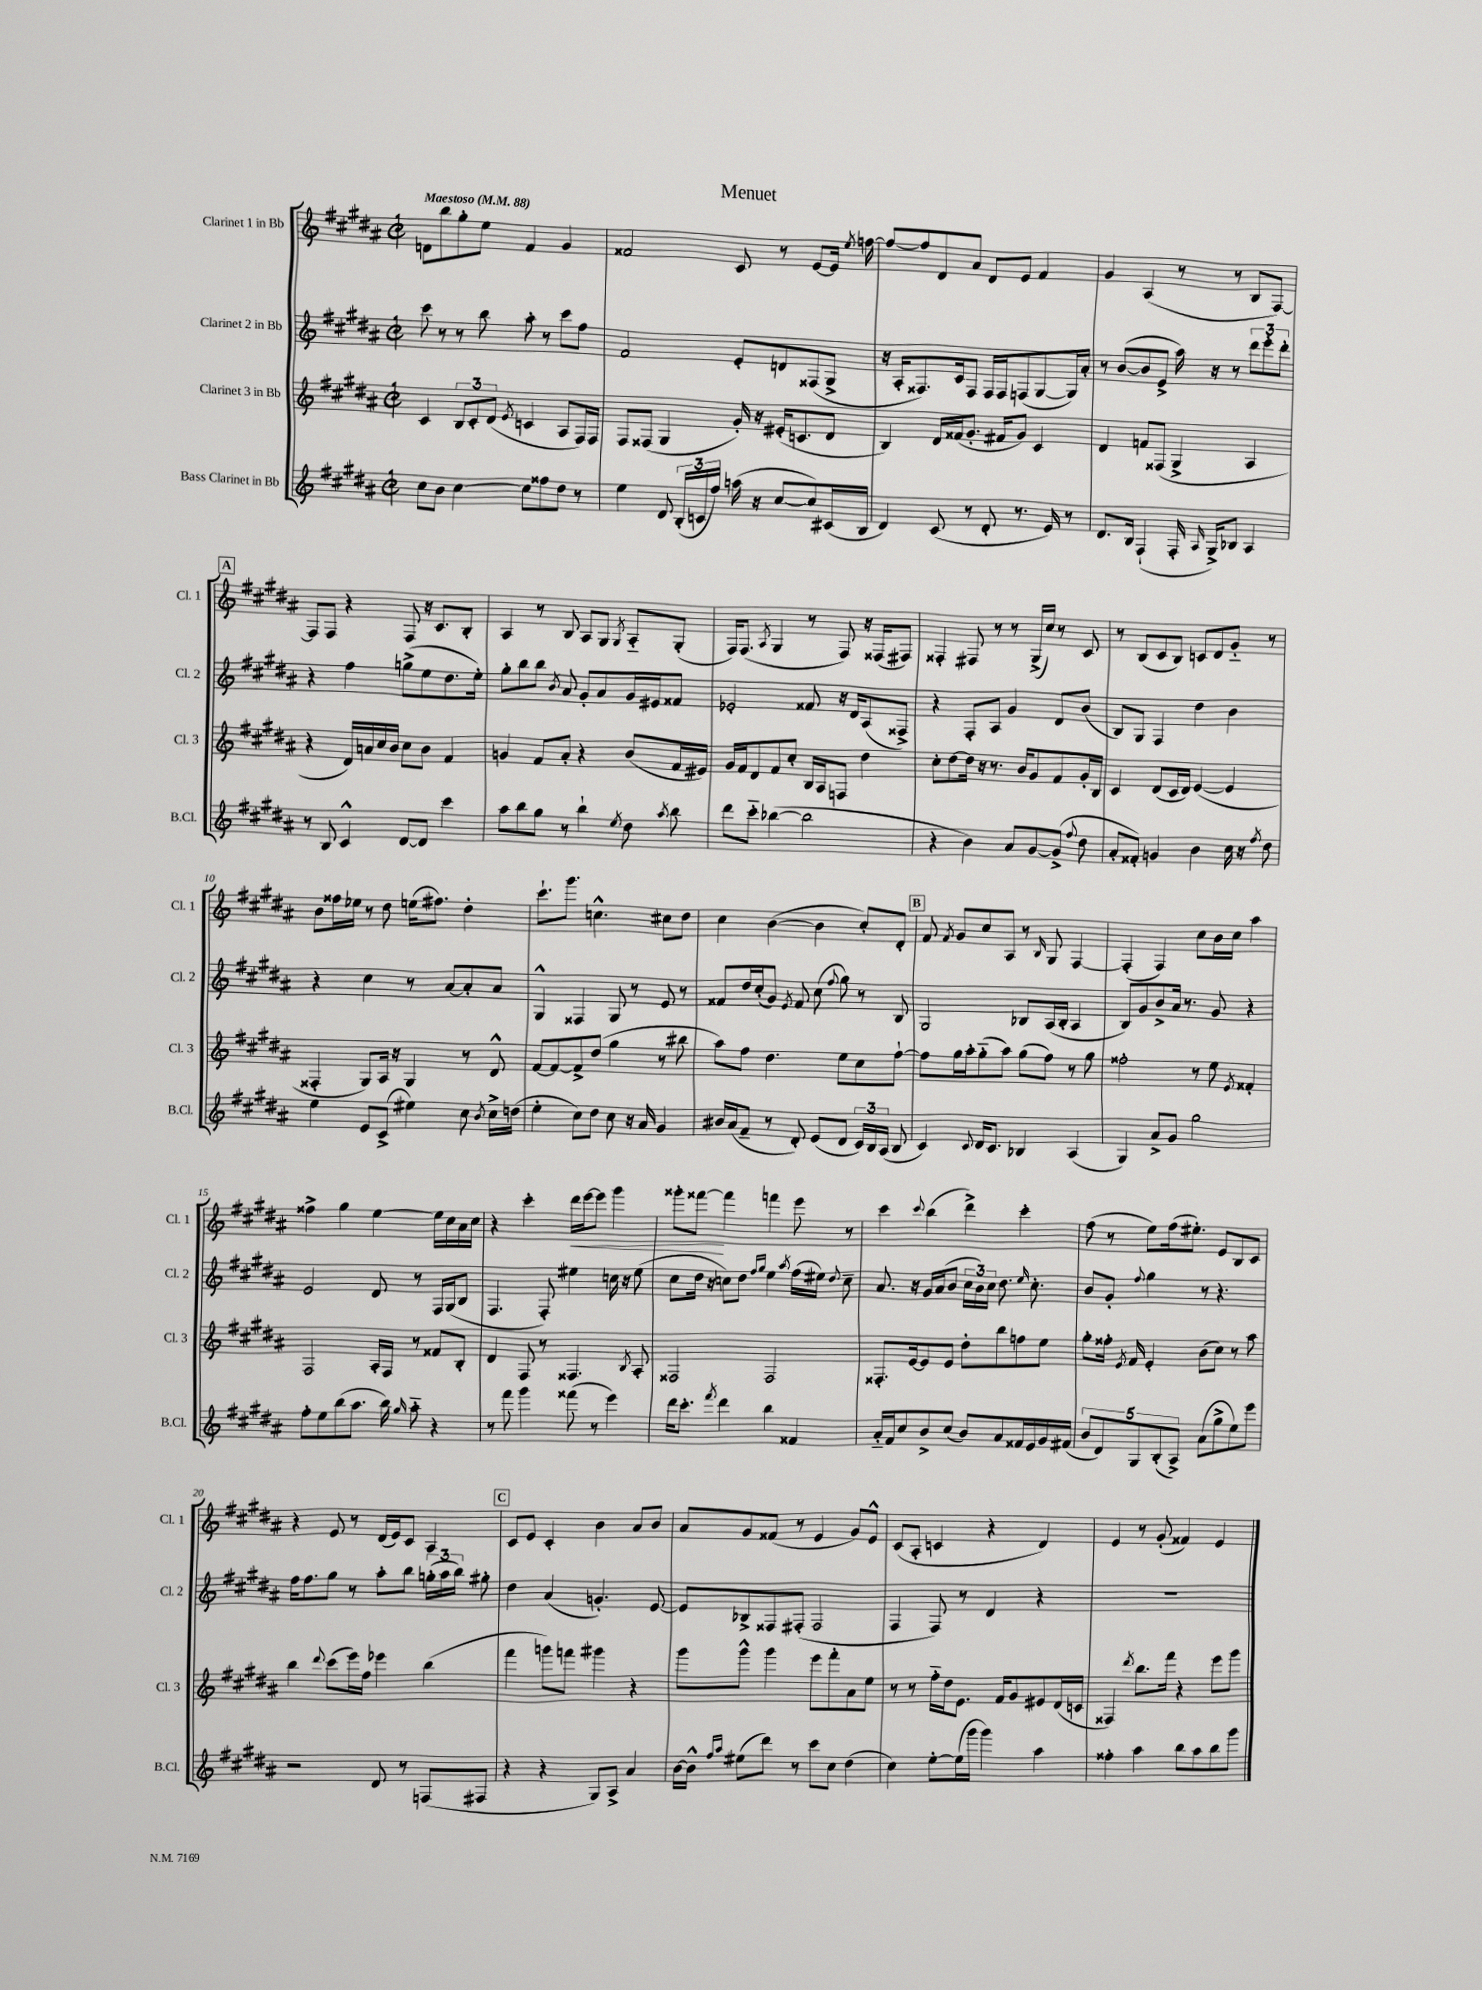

**kern	**kern	**kern	**kern	**dynam
*part4	*part3	*part2	*part1	*part1
*staff4	*staff3	*staff2	*staff1	*staff1
*I"Bass Clarinet in Bb	*I"Clarinet 3 in Bb	*I"Clarinet 2 in Bb	*I"Clarinet 1 in Bb	*
*I'B.Cl.	*I'Cl. 3	*I'Cl. 2	*I'Cl. 1	*
*clefG2	*clefG2	*clefG2	*clefG2	*
*k[f#c#g#d#a#]	*k[f#c#g#d#a#]	*k[f#c#g#d#a#]	*k[f#c#g#d#a#]	*
*M2/2	*M2/2	*M2/2	*M2/2	*
*met(c|)	*met(c|)	*met(c|)	*met(c|)	*
*MM88	*MM88	*MM88	*MM88	*
=1	=1	=1	=1	=1
!	!	!	!LO:TX:a:B:t=Maestoso	!
8cc#\L	4c#/	8ccc#\	8dn\L	.
8b\J	.	8r	8bb\	.
[4cc#\	12B/L	8r	8gg#'\	.
.	12c#'/	.	.	.
.	.	8bb\	8ee\J	.
.	(12d#/J	.	.	.
.	8qe/	.	.	.
8cc#\L]	4cn/	8aa#'\	4f#/	.
8ff##X\	.	8r	.	.
8dd#\J	8A#/L	8ccc#\L	4g#/	.
8r	16F#/L)	8ff#\J	.	.
.	16F#/JJ	.	.	.
=2	=2	=2	=2	=2
4ee\	8F#/L	2f#/	2f##X/	.
.	(8F##X/J	.	.	.
8d#/	4G#/	.	.	.
(24B'/LL	.	.	.	.
24cn/	.	.	.	.
24ff#/JJ)	.	.	.	.
(16aan\	16g#'/)	8e'/L	8c#/	.
16r	16r	.	.	.
[8cc#/L	(16e#X'/KL	8dn/	8r	.
.	8.cn/	.	.	.
8cc#/])	.	(8F##X/	[8e/L	.
(16c#X/L	8d#/J	8G#^/J	16e/Jk]	.
.	.	.	8qee/	.
16B/JJ	.	.	[16ffn\	.
=3	=3	=3	=3	=3
4d#/)	4B/)	16r	8ff/L_	.
.	.	16A#'/KL	.	.
.	.	8.F##X/)	8ff/]	.
(8c#/	16d#/LL	.	8d#/	.
.	(16f##X/J	16c#/k	.	.
8r	8.g#'/J	8F##/J	8a#/J	.
8d#'/	.	16F##/LL	8d#/L	.
.	16f#X/KL	16F##/J	.	.
8.r	8g#/J)	(8Fn/	8e/J	.
.	4c#/	[8G#/	4f#/	.
16e/)	.	.	.	.
8r	.	16G#/L])	.	.
.	.	16a#'/JJ	.	.
=4	=4	=4	=4	=4
8.d#/L	4d#/	8r	4g#/	.
.	.	([8b/L	.	.
16B/Jk	.	.	.	.
(4F#`/	8fn/L	8b/]	(4A#/	.
.	(8F##X/J	8e^/J	.	.
16F#'/	4G#^/	16aa#\)	8r	.
16qqA#/	.	.	.	.
16G#^/KL)	.	16r	.	.
8B-X/J	.	8r	8r	.
4A#/	4A#/	12ddd#\L	8B/L	.
.	.	12eee'\	.	.
.	.	.	[8F#/J)	.
.	.	12ddd#'\J	.	.
!!LO:LB:g=z
!!LO:REH:place=s1:t=A
=5	=5	=5	=5	=5
8r	4r	4r	8F#/L]	.
8B/	.	.	8F#/J	.
4c#^^/	16d#/LL)	4ff#\	4r	.
.	16an/	.	.	.
.	16cc#/	.	.	.
.	16b/JJ	.	.	.
[8d#/L	8cc#\L	(8ggn^\L	8F#/	.
8d#/J]	8b\J	8ee\	16r	.
.	.	.	8.c#/L	.
4ccc#\	4f#/	8.dd#\	.	.
.	.	.	8B'/J	.
.	.	16ee'\Jk)	.	.
=6	=6	=6	=6	=6
8aa#\L	4gn/	8gg#'\L	4A#/	.
8bb\	.	8bb\	.	.
8gg#\J	8f#/L	8bb\J	8r	.
.	.	8qb/	.	.
8r	8a#'/J	8a#/	8B/	.
4bb`\	4r	8g#'/L	8A#/L	.
.	.	8a#/	8G#/J	.
8qee/	.	.	8qG#/	.
8dd#\	(8b/L	16g#/L	8A#/L	.
.	.	16e#X/J	.	.
8qaa#/	.	.	.	.
8bb\	16f#/L	8f##X/J	(8G#'/J	.
.	16e#X/JJ)	.	.	.
=7	=7	=7	=7	=7
8ddd#\L	16g#/LL	2e-X'/	16F#/KL)	.
.	16f#/J	.	(8.F#/J	.
8ccc#\J	8d#/	.	.	.
.	.	.	8qA#/	.
([4bb-X\	8f#/	.	4G#/	.
.	8cc#'/J	.	.	.
2bb-\]	16B/LL	8f##X/	8r	.
.	16A#/J	.	.	.
.	8Fn/J	16r	8F#/)	.
.	.	16d#/KL	.	.
.	4dd#\	(8A#/	16r	.
.	.	.	(16F##X/KL	.
.	.	8F##X^/J)	8F#X/J)	.
=8	=8	=8	=8	=8
4r	8cc#'\L	4r	4F##X'/	.
.	[8dd#\	.	.	.
4b\)	16dd#\Jk]	8F#'/L	8F#X/	.
.	16r	.	.	.
.	8.r	8A#/J	8r	.
8a#/L	.	4g#/	8r	.
.	16b/KL	.	.	.
[8g#/	8g#/	.	(16G#^/LL	.
.	.	.	16cc#/JJ)	.
(8g#^/J]	8f#/	8d#/L	8r	.
8qqff#/	.	.	.	.
8dd#\	16g#'/L	(8b/J	8c#/	.
.	16B/JJ	.	.	.
=9	=9	=9	=9	=9
8a#'/L	4c#/	8B/L)	8r	.
8f##X'/J)	.	8G#/J	(8B/L	.
4gn/	(8d#/L	4F#/	8c#/	.
.	16c#/L	.	8B/J)	.
.	16d#/JJ)	.	.	.
4b\	([4e/	4dd#\	8cn/L	.
.	.	.	8d#/	.
16cc#\	4e/]	4b\	8g#/J	.
16r	.	.	.	.
8qff#/	.	.	.	.
8dd#\	.	.	8r	.
!!LO:LB:g=z
=10	=10	=10	=10	=10
4ee\	4F##X'/	4r	8b\L	.
.	.	.	16ff##X\L	.
.	.	.	16ee-X\JJ	.
8e/L	8G#/L)	4cc#\	8r	.
(8c#^/J	16A#/Jk	.	8dd#\	.
.	16r	.	.	.
4ee#X\)	4G#/	8r	(16een\KL	.
.	.	.	8.ff#X\J)	.
.	.	[8a#/L	.	.
8cc#\	8r	8a#'/]	4dd#'\	.
8qb/	.	.	.	.
16cc#^\LL	8d#^^/	8a#/J	.	.
(16ddn\JJ	.	.	.	.
=11	=11	=11	=11	=11
4ee'\	[8f#/L	4G#^^/	8.ccc#`\L	.
.	8f#/_	.	.	.
.	.	.	8.ggg#\J	.
8cc#\L)	8f#^/]	4F##X/	.	.
8dd#\J	(8dd#/J	.	4.ccn^^\	.
8cc#\	4gg#\	8G#/	.	.
16r	.	8r	.	.
16a#/	.	.	.	.
4g#/	8r	8e/	8cc#X\L	.
.	8bb#X\	8r	8dd#\J	.
=12	=12	=12	=12	=12
16b#X/LL	8aa#\L)	8f##X/L	4cc#\	.
(16a#/J	.	.	.	.
8f#~/J	8ff#\J	16dd#/L	.	.
.	.	(16cc#'/J	.	.
8r	4.dd#\	8g#/J)	([4b\	.
.	.	8qe/	.	.
8d#'/)	.	8f##/	.	.
(8e/L	.	(8cc#\	4b\]	.
.	.	8qqff#/	.	.
8d#/J	8ee\L	8gg#\)	.	.
24c#/LL)	8cc#\	8r	8cc#'/L)	.
24B/	.	.	.	.
(24A#/JJ	.	.	.	.
8B/	[8ff#`\J	8B/	8d#'/J	.
!!LO:REH:place=s1:t=B
=13	=13	=13	=13	=13
4c#/)	8ff#\L]	2G#/	8f#/	.
.	.	.	8qf#/	.
.	16gg#\L	.	8g#/L	.
.	16aa#'\J	.	.	.
8qqc#/	.	.	.	.
16d#/KL	(8gg#\	.	8cc#/	.
8.c#/J	.	.	.	.
.	8aa#\J)	.	8A#/J	.
4B-X/	(8gg#\L	8B-X/L	8r	.
.	.	.	16qqB/	.
.	8ff#\J)	(16A#/L	8G#/	.
.	.	16B-'/JJ	.	.
(4A#/	8r	4A#/	[4F#/	.
.	8gg#\	.	.	.
=14	=14	=14	=14	=14
4G#/)	2ff##X'\	8B/L)	(4F#'/]	.
.	.	8g#/	.	.
8a#^/L	.	8b^/	4F#/)	.
8g#/J	.	16a#/Jk	.	.
.	.	8.r	.	.
2gg#\	8r	.	8cc#\L	.
.	8ee\	8g#/	16b\L	.
.	.	.	16cc#\JJ	.
.	8qe/	.	.	.
.	4f##X'/	4r	4aa#\	.
!!LO:LB:g=z
=15	=15	=15	=15	=15
8ff#'\L	2F#/	2e/	4ff##X^\	.
8ee\	.	.	.	.
(8bb\	.	.	4gg#\	.
8.aa#\J	.	.	.	.
.	16A#'/LL	8d#/	[4ee\	.
16bb\)	16F#/JJ	.	.	.
16qqgg#/	.	.	.	.
8aa#\	8r	8r	.	.
4r	8f##X/L	16F#/LL	16ee\LL]	.
.	.	(16G#/J	16cc#\	.
.	8B'/J	8B/J	16a#\	.
.	.	.	16cc#\JJ	.
=16	=16	=16	=16	=16
8r	4d#/	4.F#/	4r	.
8fff#\	.	.	.	.
4ggg#\	8F#/	.	4ccc#'\	.
.	8r	8F#'/)	.	.
!	!	!	!	!LO:HP:b
(8fff##X\	4.F##X/	4ee#X\	16ddd#\LL	<
.	.	.	[16eee\J	.
8r	.	.	8eee\J]	.
4eee\)	.	16ccn\	4ggg#\	.
.	.	16r	.	.
.	8qB/	.	.	.
.	8A#'/	(8ee#\	.	.
=17	=17	=17	=17	=17
16ddd#\KL	2F##X/	8cc#\L	8ggg##X'\L	.
8.ccc#'\J	.	.	.	.
.	.	16dd#\Jk	[8fff##X\J	.
.	.	16r	.	.
8qfff#/	.	.	.	.
4ddd#\	.	8ccn\L)	4fff##\]	[
.	.	8dd#\J	.	.
.	.	16qqff#/LL	.	.
.	.	16qqgg#/JJ	.	.
4bb\	2F##/	4ee\	4fffn\	.
.	.	8qaa#/	.	.
4f##X/	.	(16ff#\LL	8eee\	.
.	.	16ee#X\JJ)	.	.
.	.	8qqdd#/	.	.
.	.	8cc~\	8r	.
=18	=18	=18	=18	=18
16a#/LL	8.F##X'/L	8.a#/	4ccc#\	.
16f#/J	.	.	.	.
8cc#/	.	.	.	.
.	[16e/k	16r	.	.
.	.	.	8qqccc#/	.
8b^/	8e/]	16g#/LL	(4bb\	.
.	.	(16a#/J	.	.
(8cc#/J	8e/J	8b/J	.	.
8b/L)	8dd#'\L	24cc#\LL	4ddd#^\)	.
.	.	24b\)	.	.
.	.	24cc#\JJ	.	.
8a#/	8bb\	8.dd#\	.	.
16f##X/L	8ffn\	.	4ccc#'\	.
.	.	16qqee/	.	.
16e/	.	8.cc#'\	.	.
16g#/	8ee\J	.	.	.
(16f#X/JJ	.	.	.	.
=19	=19	=19	=19	=19
10b/L	8gg#'\L	8b/L	(8ff#\	.
10d#/)	.	.	.	.
.	16ff##X'\Jk	8g#'/J	8r	.
.	8qe/	.	.	.
.	16f#/	.	.	.
10G#/	.	.	.	.
.	.	8qqff#/	.	.
.	4e'/	4gg#\	8ee\L)	.
(10B'/	.	.	.	.
.	.	.	(16ff#\k	.
10A#^/J)	.	.	.	.
.	.	.	8.ee#X'\J)	.
(8a#\L	(8b\L	8r	.	.
8gg#^\	8cc#\J)	4.r	8e/L	.
8ee\)	8r	.	8B/	.
8eee\J	8aa#\	.	8c#/J	.
!!LO:LB:g=z
=20	=20	=20	=20	=20
2r	4bb\	16ff#\KL	4r	.
.	.	8.ff#\	.	.
.	8qqddd#/	.	.	.
.	(8ccc#\L	8gg#\J	8e/	.
.	16eee\L)	8r	8r	.
.	16ff#\JJ	.	.	.
8d#/	4eee-X\	8aa#'\L	(16d#/LL	.
.	.	.	16e/J)	.
8r	.	8bb\J	8c#/J	.
(8Fn/L	(4bb\	(24ggn'\LL	4A#/	.
.	.	24aa#\	.	.
.	.	24bb\JJ)	.	.
8F#X/J	.	8gg#X'\	.	.
!!LO:REH:place=s1:t=C
=21	=21	=21	=21	=21
4r	4fff#\	4dd#\	8c#/L	.
.	.	.	8e/J	.
4r	8gggn\L)	(4a#/	4c#'/	.
.	8fffn\J	.	.	.
8G#/L)	4ggg#X\	4.gn'/)	4b\	.
8A#^/J	.	.	.	.
4a#/	4r	.	8a#/L	.
.	.	[8e/	8b/J	.
=22	=22	=22	=22	=22
[16b\LL	8ggg#\L	8e/L]	8a#/L	.
16b^^\JJ]	.	.	.	.
16qqff#/LL	.	.	.	.
16qqaa#/JJ	.	.	.	.
(8ee#X\L	8ggg#^^\J	8B-X^/	8g#/	.
8ddd#\J)	4ggg#\	8F##X/	(8f##X/J	.
8r	.	(8F#X'/J	8r	.
8ccc#\L	8eee\L	2F#/	4e/	.
8cc#\J	8fff#'\	.	.	.
(4dd#\	8a#\	.	8g#/L)	.
.	8ee\J	.	8e^^/J	.
=23	=23	=23	=23	=23
4cc#\)	8r	4F#/	(8c#/L	.
.	8r	.	8A#'/J	.
[8ee'\L	16ff#\LL	8F#/)	4cn/	.
.	16dd#\J	.	.	.
(16ee\L]	8.e\J	8r	.	.
16ggg#\JJ	.	.	.	.
4ggg#\)	.	4d#/	4r	.
.	16f#/KL	.	.	.
.	8g#/	.	.	.
4aa#\	8e#X/	4r	4d#/)	.
.	(16d#/L	.	.	.
.	16cn/JJ	.	.	.
=24	=24	=24	=24	=24
4ff##X'\	4F##X/)	1r	4e/	.
.	8qddd#/	.	.	.
4aa#\	8.bb\L	.	8r	.
.	.	.	(8g#'/	.
.	16fff#\Jk	.	.	.
8bb\L	4r	.	4f##X/)	.
8aa#\	.	.	.	.
8bb\	8eee\L	.	4e/	.
8ggg#\J	8ggg#\J	.	.	.
==	==	==	==	==
*-	*-	*-	*-	*-
